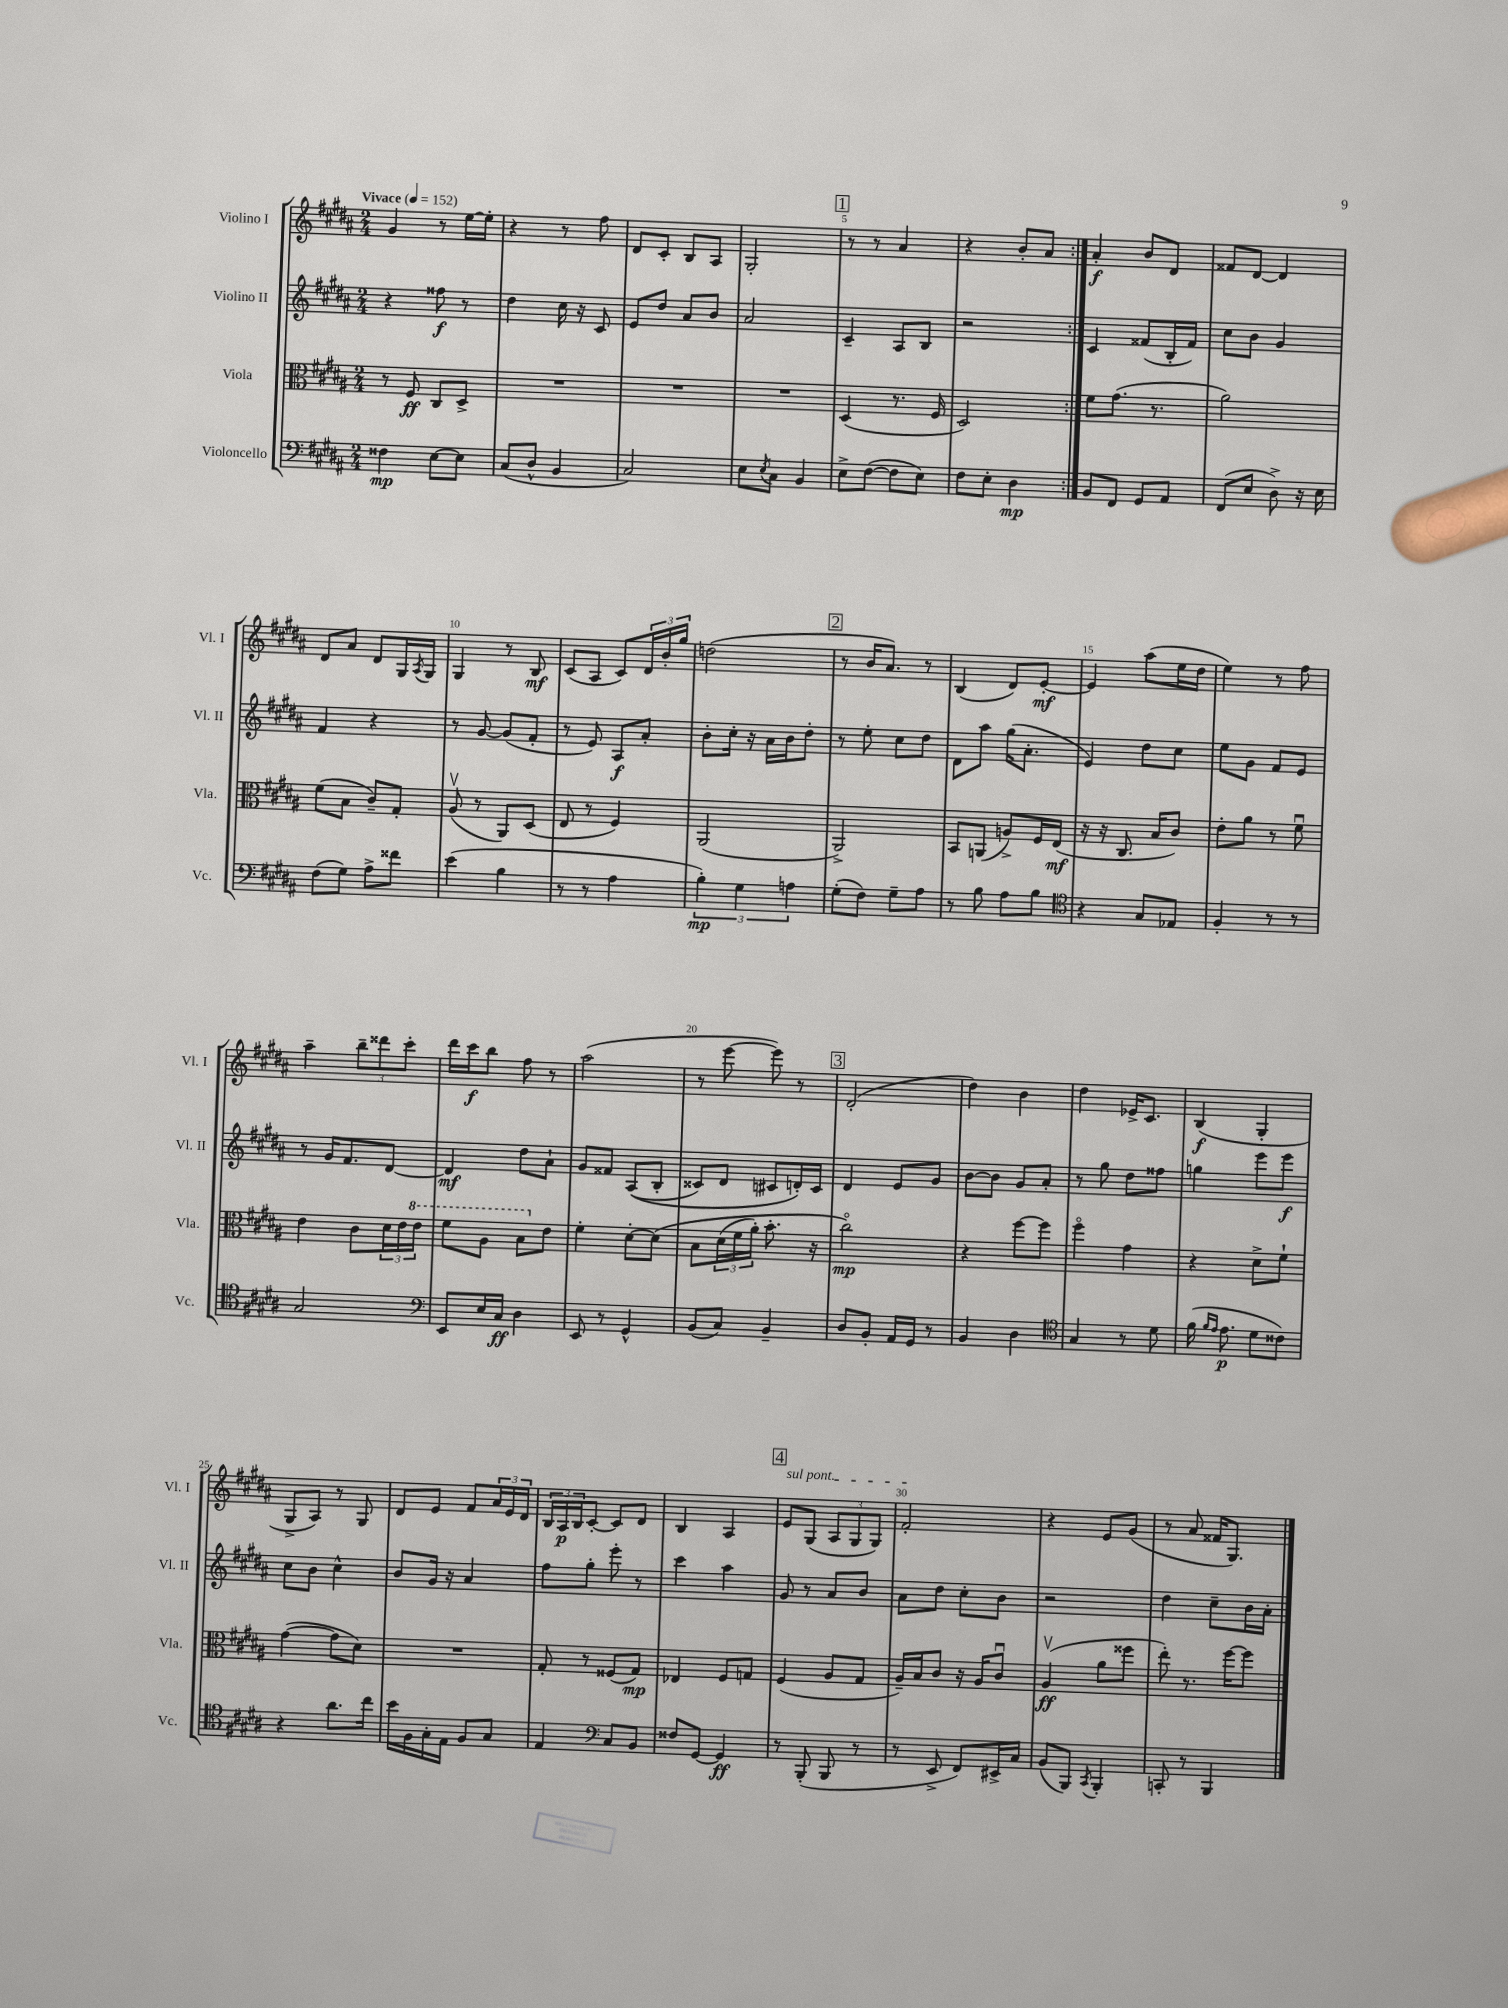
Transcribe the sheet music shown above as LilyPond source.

<<
\new StaffGroup <<
\new Staff = "s0" \with { instrumentName = "Violino I" shortInstrumentName = "Vl. I" } {
    \clef treble \key b \major \numericTimeSignature \time 2/4 \tempo "Vivace" 4 = 152
    \repeat volta 2 { gis'4 r8 e''16~ e''16-. |
    r4 r8 fis''8 |
    dis'8 cis'8-. b8 ais8 |
    gis2-. |
    \mark \markup { \box "1" } r8 r8 ais'4 |
    r4 b'8-. ais'8 | }
    ais'4-.\f b'8 dis'8 |
    fisis'8 dis'8~ dis'4 |
    dis'8 ais'8 dis'8 gis16 \acciaccatura { ais8 } gis16 |
    gis4 r8 b8\mf |
    cis'8( ais8 cis'8) \tuplet 3/2 { dis'16 b'16-. gis''16 } |
    d''2( |
    \mark \markup { \box "2" } r8 b'16 ais'8.) r8 |
    b4( dis'8) e'8~-.\mf |
    e'4 ais''8( e''16 dis''16 |
    e''4) r8 fis''8 |
    ais''4-- \tuplet 3/2 { b''8-- disis'''8 cis'''8-. } |
    dis'''16 cis'''16\f b''8 fis''8 r8 |
    ais''2( |
    r8 e'''8~ e'''8) r8 |
    \mark \markup { \box "3" } dis'2-.( |
    dis''4) b'4 |
    dis''4 ees'16-> cis'8. |
    b4\f( gis4-. |
    gis8-> ais8) r8 gis8 |
    dis'8 e'8 fis'8 \tuplet 3/2 { ais'16 e'16 dis'16 } |
    \tuplet 3/2 { b16 ais16\p b16 } cis'8~-. cis'8 dis'8 |
    b4 ais4 |
    \mark \markup { \box "4" } \once \override TextSpanner.bound-details.left.text = \markup { \italic "sul pont." } e'8\startTextSpan gis8( \tuplet 3/2 { ais8 gis8 gis8) } |
    fis'2-.\stopTextSpan |
    r4 e'8 gis'8( |
    r8 ais'8 fisis'16 gis8.) \bar "|." |
}
\new Staff = "s1" \with { instrumentName = "Violino II" shortInstrumentName = "Vl. II" } {
    \clef treble \key b \major \numericTimeSignature \time 2/4
    \repeat volta 2 { r4 fisis''8\f r8 |
    dis''4 cis''16 r16 cis'8 |
    e'8 dis''8 ais'8 b'8 |
    ais'2 |
    \mark \markup { \box "1" } cis'4-- ais8 b8 |
    r2 | }
    cis'4 fisis'8( b16-. fisis'16) |
    cis''8 b'8 gis'4 |
    fis'4 r4 |
    r8 gis'8~ gis'8( fis'8-. |
    r8 e'8) ais8\f ais'8-. |
    b'8-. cis''16-. r16 ais'16 b'16 dis''8-. |
    \mark \markup { \box "2" } r8 e''8-. cis''8 dis''8 |
    dis'8 ais''8 gis''16( ais'8.-. |
    e'4) dis''8 cis''8 |
    e''8 gis'8 fis'8 e'8 |
    r8 gis'16 fis'8. dis'8~ |
    dis'4\mf dis''8 ais'8-! |
    gis'8 fisis'8 ais8(\( b8-. |
    cisis'8) dis'8 cis'8 d'16-.\) cis'16 |
    \mark \markup { \box "3" } dis'4 e'8 gis'8 |
    b'8~ b'8 gis'8 ais'8-. |
    r8 gis''8 dis''8 fisis''8 |
    g''4 e'''8 e'''8\f |
    cis''8 b'8 cis''4-^ |
    b'8 gis'16 r16 ais'4 |
    fis''8 gis''8-. e'''8-. r8 |
    cis'''4 ais''4 |
    \mark \markup { \box "4" } gis'8 r8 ais'8 b'8 |
    ais'8 dis''8 cis''8-. b'8 |
    r2 |
    dis''4 cis''8-- b'16 ais'16-. \bar "|." |
}
\new Staff = "s2" \with { instrumentName = "Viola" shortInstrumentName = "Vla." } {
    \clef alto \key b \major \numericTimeSignature \time 2/4
    \repeat volta 2 { r8 fis8\ff cis8 dis8-> |
    R2 |
    R2 |
    R2 |
    \mark \markup { \box "1" } dis4( r8. fis16 |
    dis2) | }
    fis'8 gis'8.( r8. |
    ais'2) |
    fis'8( b8 cis'8--) gis8-. |
    ais8\upbow( r8 ais,8) dis8( |
    e8 r8 fis4) |
    ais,2( |
    \mark \markup { \box "2" } ais,2->) |
    b,8 a,8( a8->) fis16 e16\mf( |
    r16 r16 cis8. b16 cis'8) |
    e'8-. ais'8 r8 fis'8\downbow |
    e'4 cis'8 \tuplet 3/2 { dis'16 e'16 \ottava #1 e''16 } |
    fis''8 ais'8 b'8 \ottava #0 e'8 |
    fis'4-. dis'8~-. dis'8\( |
    b8 \tuplet 3/2 { dis'16( fis'16 ais'16-.) } b'8.-. r16 |
    \mark \markup { \box "3" } cis''2\flageolet\mp\) |
    r4 fis''8~ fis''8 |
    fis''4\flageolet gis'4 |
    r4 dis'8-> fis'8-! |
    gis'4~( gis'8 dis'8) |
    R2 |
    gis8-. r8 fisis8( gis8\mp) |
    ees4 fis8 g8 |
    \mark \markup { \box "4" } fis4( ais8 gis8 |
    ais16--) b16 cis'8 r16 ais16 cis'8\downbow |
    ais4\upbow\ff( ais'8 fisis''8 |
    e''8-.) r8. fis''16~ fis''8 \bar "|." |
}
\new Staff = "s3" \with { instrumentName = "Violoncello" shortInstrumentName = "Vc." } {
    \clef bass \key b \major \numericTimeSignature \time 2/4
    \repeat volta 2 { fisis4\mp e8~ e8 |
    cis8( dis8-^ b,4 |
    cis2) |
    e8 \acciaccatura { e8 } cis8 b,4 |
    \mark \markup { \box "1" } e8-> fis8~( fis8 e8) |
    fis8 e8-. dis4\mp | }
    b,8 fis,8 gis,8 ais,8 |
    fis,8( e8 dis8->) r16 e16 |
    fis8( gis8) ais8-> fisis'8 |
    e'4( b4 |
    r8 r8 ais4 |
    \tuplet 3/2 { b4-.\mp) gis4 a4 } |
    \mark \markup { \box "2" } gis8-.( fis8) gis8-- ais8 |
    r8 b8 ais8 b8 |
    \clef tenor r4 gis8 ees8 |
    fis4-. r8 r8 |
    gis2 |
    \clef bass e,8 e16 cis16\ff dis4 |
    e,8 r8 gis,4-^ |
    b,8( cis8) b,4-- |
    \mark \markup { \box "3" } dis8 b,8-. ais,16 gis,16 r8 |
    b,4 dis4 |
    \clef tenor gis4 r8 dis'8 |
    fis'16( \grace { fis'16 e'16 } e'8.\p dis'8 cisis'8) |
    r4 ais'8. cis''16 |
    b'16 fis16 gis16-. e16 fis8 gis8 |
    e4 \clef bass cis8 b,8 |
    fisis8 gis,8~ gis,4\ff |
    \mark \markup { \box "4" } r8 b,,8-.( b,,8 r8 |
    r8 e,8-> fis,8) eis,16-> cis16 |
    b,8( b,,8) \acciaccatura { cis,8 } b,,4-. |
    c,8-. r8 b,,4 \bar "|." |
}
>>
>>
\layout { \context { \Score \override BarNumber.break-visibility = ##(#f #t #t) barNumberVisibility = #(every-nth-bar-number-visible 5) } }
